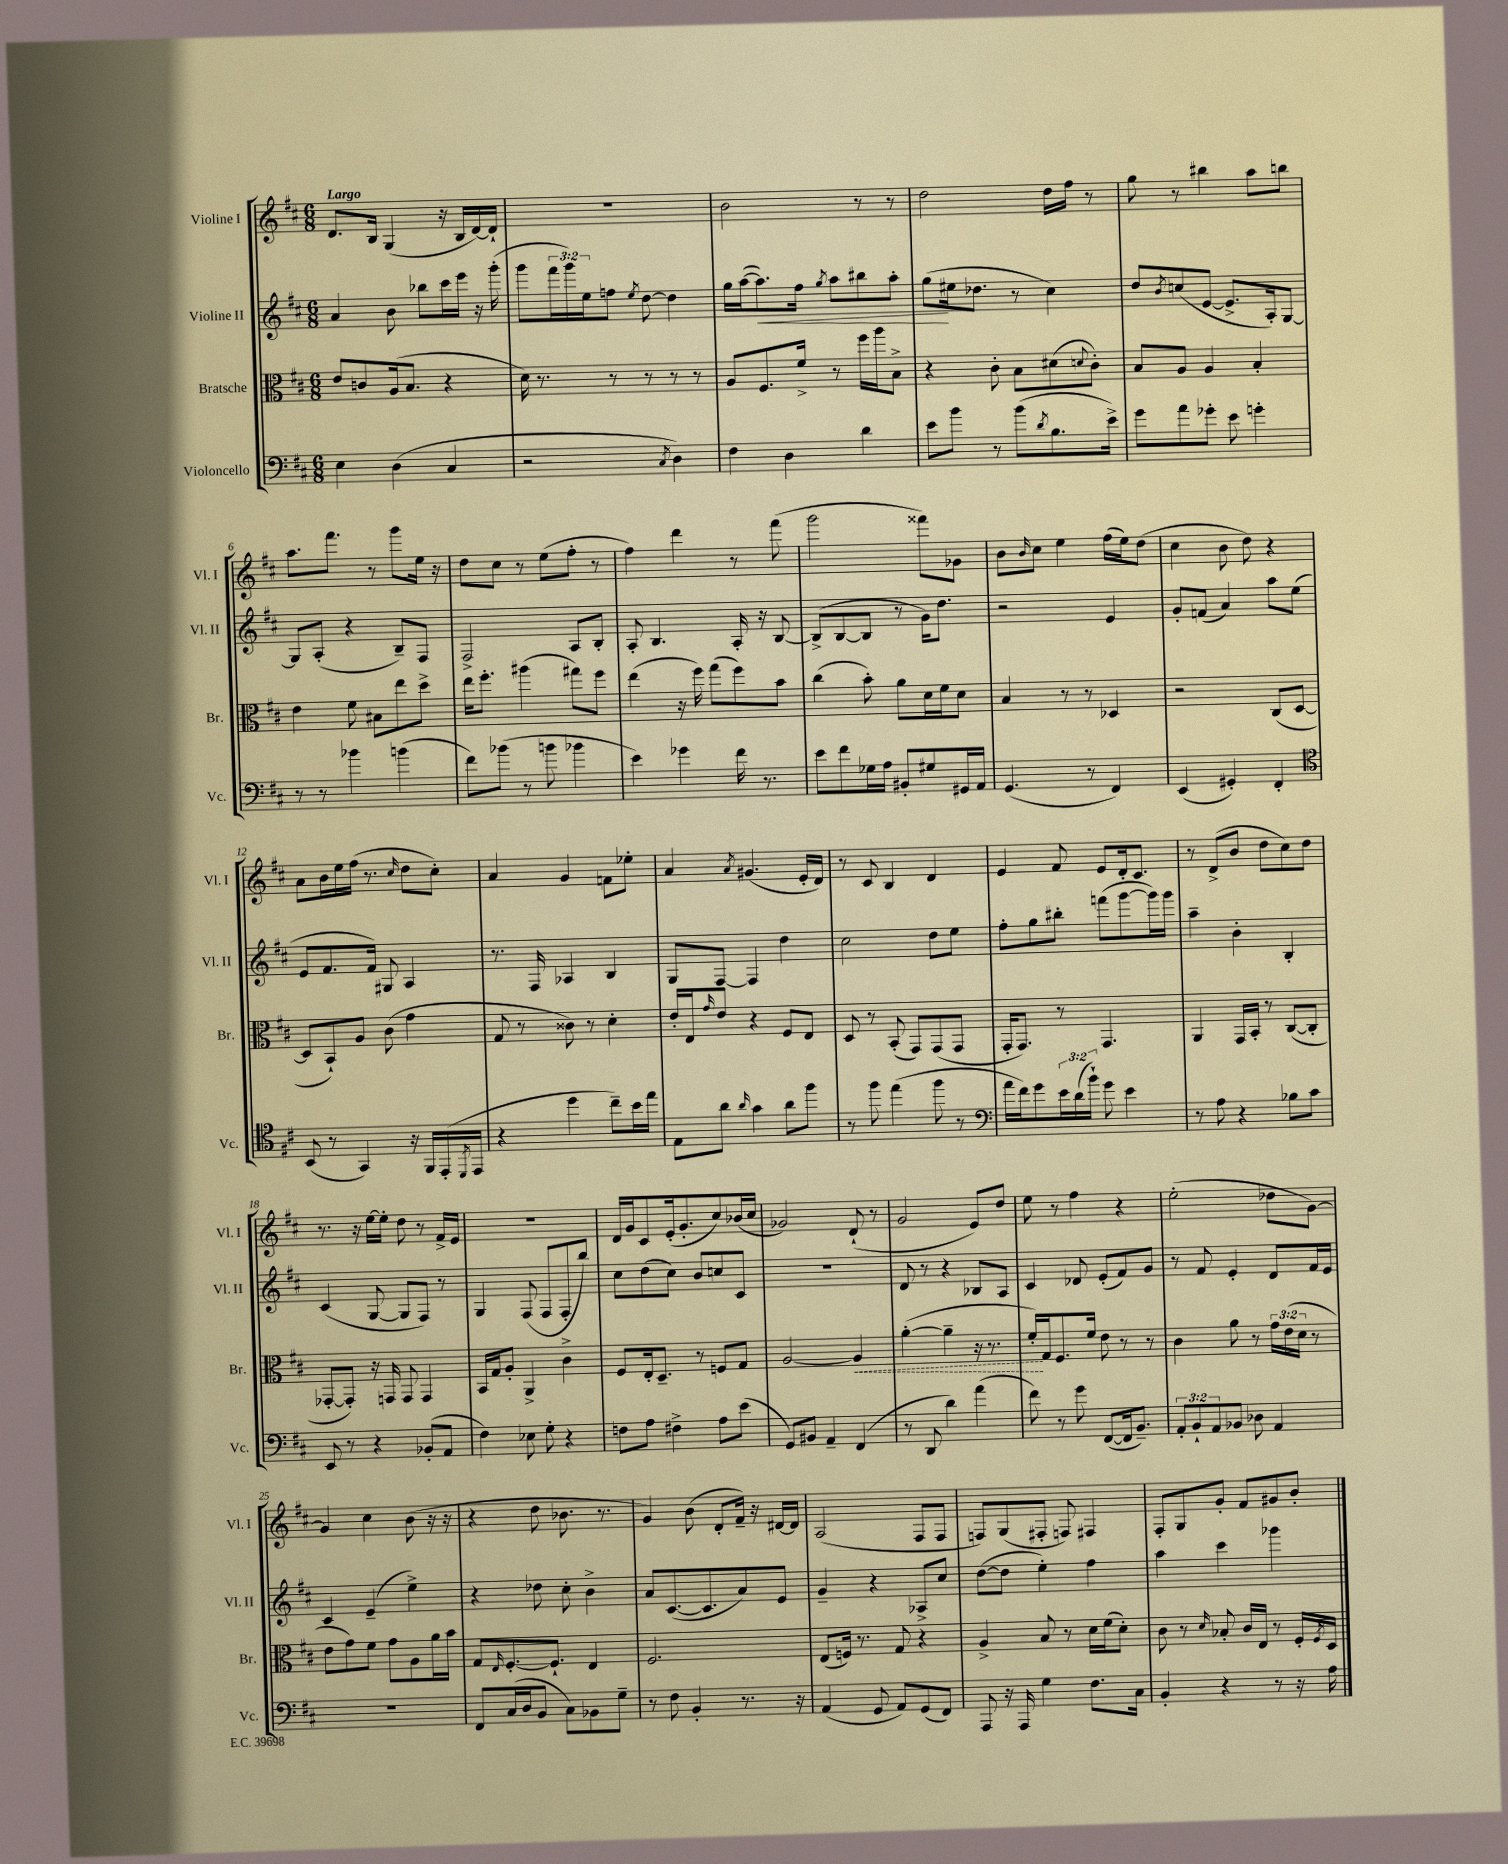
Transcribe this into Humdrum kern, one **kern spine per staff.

**kern	**kern	**kern	**kern
*staff4	*staff3	*staff2	*staff1
*clefF4	*clefC3	*clefG2	*clefG2
*k[f#c#]	*k[f#c#]	*k[f#c#]	*k[f#c#]
*M6/8	*M6/8	*M6/8	*M6/8
4E\	8e/L	4a/	8.d/L
.	8c/	.	.
.	.	.	16B/Jk
(4D\	(16A/k	8b\	(4G/
.	8.B/J	.	.
.	.	8bb-\L	.
4C#/	4r	16ccc#\L	16r
.	.	16eee\JJ	16B/LL
.	.	16r	[16d/)
.	.	(16ggg'\	16d`/]JJ
=	=	=	=
2r	16d\)	8ggg\L	2.r
.	8.r	.	.
.	.	24fff#\L	.
.	.	24ggg\)	.
.	.	24ee\J	.
.	8r	8ff\J	.
.	.	8qee/	.
.	8r	[8dd\	.
8qC#/	.	.	.
4D\)	8r	4dd\]	.
.	8r	.	.
=	=	=	=
4F#\	8A/L	16gg\LL	2b\
.	.	([16aa\J	.
.	8.F#/	8.aa\])	.
4D\	.	.	.
.	16f#^/Jk	16ff#\Jk	.
.	.	8qgg/	.
.	8r	8aa\L	.
4d\	16ff#\LL	8bb#\	8r
.	16aa\J	.	.
.	8B^\J	8aa'\J	8r
=	=	=	=
8e\L	4r	(8gg\L	2dd\
8b\J	.	16ee#\k	.
.	.	8.dd-\J	.
8r	8c#'\	.	.
(8b\L	8B\L	8r	.
8qd/	.	.	.
8.B\	(8d#\	4cc#\)	16dd\LL
.	.	.	16ff#\JJ
.	8qqd/	.	.
.	8c#'\J)	.	8r
16e^\Jk)	.	.	.
=	=	=	=
8g\L	8B/L	8dd/L	8gg\
.	.	8qb/	.
8a\	8A/J	(8cc/	8r
8g-'\J	4A/	[8e/J	4bb#\
8e\	.	8.e^/]L	.
4g'\	4B'/	.	8aa\L
.	.	16A'/k)	.
.	.	[8G/J	8bb\J
=	=	=	=
8r	4e\	8G/]L	8.aa\L
8r	.	(8A'/J	.
.	.	.	8.fff#\J
4b-\	8f#\	4r	.
.	8B#\L	.	8r
(4b\	8ee\	8B~/L)	8ggg\L
.	8dd^\J	8F#/J	16ee\Jk
.	.	.	16r
=	=	=	=
8f#\L)	16ee\LK	2F#^/	8dd\L
.	8.ff#'\J	.	.
(8b-\J	.	.	8cc#\J
8r	(4aa#\	.	8r
8b\	.	.	(8ee\L
4b-\	8gg#\L)	8A/L	8ff#'\J
.	8ff#\J	8B'/J	8r
=	=	=	=
4e\)	(4ee\	8A'/	4ff#\)
.	.	4.B/	.
4g-\	16r	.	4ddd\
.	16ff#\)	.	.
.	(8gg\L	.	.
16f#\	8ff#\)	16A'/	8r
8.r	.	16r	.
.	8b\J	[8B/	(8fff#\
=	=	=	=
8e\L	(4cc#\	(8B^/]L	2ggg\
8f#\	.	[8B/	.
16G-\L	8b'\)	8B/]J	.
16A\JJ	.	.	.
8BB#'/L	8a\L	8r	.
8G#/	16d\L	16g\LK)	8fff##\L)
.	16f#\J	8.dd\J	.
16GG#/L	8d\J	.	8g-\J
16AA/JJ	.	.	.
=	=	=	=
(4.GG/	4B/	2r	8b\L
.	.	.	16qqb/
.	.	.	8cc#\J
.	8r	.	4ee\
8r	8r	.	.
4FF#/)	4D-/	4e/	(16ff#\LL
.	.	.	16ee\J)
.	.	.	(8dd\J
=	=	=	=
(4EE/	2r	8g'/L	4cc#\
.	.	(8f/J	.
4GG#'/)	.	4a/)	8b\
.	.	.	8dd\)
4FF#'/	(8C#/L	8aa\L	4r
.	[8D/J	(8ee\J	.
=	=	=	=
*clefC4	*	*	*
(8BB/	8D/]L	8e/L	8a\L
8r	8BB`/)	8.f#/	16b\L
.	.	.	16ee\
4GG/)	8A/J	.	(16ff#\JJ
.	.	16f#/Jk)	8.r
.	(8c#\	8G#/	.
.	.	.	16qqcc#/
16r	4g\	4A/	8dd\L
16FF#/LL	.	.	.
(16EE'/	.	.	8cc#'\J)
8qDD/	.	.	.
16EE/JJ	.	.	.
=	=	=	=
4r	8G/	8.r	4a/
.	8r	.	.
.	.	16F#/	.
4dd\	8c##\)	4A-/	4g/
.	8r	.	.
8cc#~\L)	4d'\	4B/	8f\L
16b\L	.	.	8ee-'\J
16ee\JJ	.	.	.
=	=	=	=
8E\L	16e'/LL	8G/L	4a/
.	16E/J	.	.
.	16qqg/	.	.
8a\J	8e/J	[8F#/J	.
16qqa/	.	.	8qa/
4g\	4r	4F#/]	(4.g#/
8a\L	8F#/L	4dd\	.
8ff#\J	8E/J	.	16e'/LL
.	.	.	16d/JJ)
=	=	=	=
8r	8D/	2cc#\	8r
8ff#\	8r	.	8c#/
(4ee\	(8BB'/	.	4B/
.	8GG/L)	.	.
8ff#\	(8GG/	8dd\L	4d/
8r	8GG/J	8ee\J	.
=	=	=	=
*clefF4	*	*	*
16a\LL	16GG'/LK	8ff#'\L	4e/
16f#\J)	8.GG/J)	.	.
8g\	.	8gg\	.
24e\L	8r	8bb#'\J	8f#/
(24d\	.	.	.
24b`\JJ)	.	.	.
8g\	4.GG/	(8fff\L	8e/L
4e\	.	[8ggg\	16d'/k
.	.	.	8.c#/J
.	.	16ggg\]L)	.
.	.	16ggg\JJ	.
=	=	=	=
8r	4AA/	4aa~\	8r
8A\	.	.	(8d^/L
4r	16GG/LL	4b'\	8b/J
.	16BB'/JJ	.	.
.	8r	.	8dd\L
8B-\L	([8C#/L	4B'/	8cc#\)
8c#\J	8C#'/]J	.	8dd\J
=	=	=	=
8EE/	[8GG-'/L	(4c#/	8.r
8r	8GG-'/]J)	.	.
.	.	.	16r
4r	16r	[8G/	[16ee\LL
.	16GG/	.	16ee'\]JJ
.	8GG/	8G/]L	8dd\
(8BB-'/L	4GG/	8F#/J)	8r
8AA/J	.	8r	16f#^/LL
.	.	.	16e/JJ
=	=	=	=
4F#\)	16BB/LL	4G/	2.r
.	16G/J	.	.
.	8A'/J	.	.
8E-\	4AA^/	(8F#/	.
8G'\	.	8F#/L	.
4r	4c#^\	8F#'/	.
.	.	8bb/J)	.
=	=	=	=
8F\L	8F#/L	8cc#\L	16d/LL
.	.	.	16g/J
8A\J	16E'/k	(8dd\	8c#/
.	8.D~/J	.	.
4F#^\	.	8cc#\J)	(16e'/k
.	.	.	8.g'/
.	8r	8b/L	.
8A\L	8F/L	8cc/	8cc#/)
(8e\J	8G/J	8c#/J	(16b-/L
.	.	.	16cc#/JJ
=	=	=	=
8GG/L)	[2A/	2.r	2g-/)
8BB#/J	.	.	.
4AA~/	.	.	.
(4FF#/	4A/]	.	(8d`/
.	.	.	8r
=	=	=	=
8r	([4a'\	8d/	2g/
8DD/	.	8r	.
4d\)	4a~\]	4r	.
(4a\	16r	8B-/L	8e/L)
.	8.r	.	.
.	.	8A/J	8dd/J
=	=	=	=
8f#\)	16f#'/LL)	4c#/	8ee\
.	16G/J	.	.
8r	8.F#/	.	8r
8g\	.	8d-/	4ff#\
.	16f#/Jk	.	.
([8FF#/L	8e\	(8e'/L	.
16FF#/]k	8r	8f#/)	4r
8.BB~/J)	.	.	.
.	8r	8g/J	.
=	=	=	=
12AA'/L	4c#\	8r	(2ee'\
12BB`/	.	.	.
.	.	8f#/	.
12AA/	.	.	.
8BB-/J	8a\	4e'/	.
8D-\	8r	.	.
4AA/	24g\LL	8d/L	8dd-\L
.	(24e\	.	.
.	24d\JJ	.	.
.	8r	16f#/L	[8g\J)
.	.	16e/JJ	.
=	=	=	=
2.r	8e\L	4c#/	4g/]
.	8g\)	.	.
.	8f#\J	(4e~/	4cc#\
.	8g\L	.	.
.	8A\	4ee^\)	(8b\
.	16a\L	.	16r
.	16b\JJ	.	16r
=	=	=	=
8FF#/L	8G/L	4r	4r
.	16qqE/	.	.
(16C#/L	[8.F#'/	.	.
16D/J	.	.	.
8BB/J	.	8dd-\	8dd\
.	8.F#`/]J	.	.
8C#\L)	.	8cc#'\	8.b-\
8BB-\	4E/	4b^\	.
.	.	.	8.r
8G~\J	.	.	.
=	=	=	=
8r	2.F#/	8a/L	4g/)
8F#\	.	([8.c#/	.
4BB'/	.	.	(8b\
.	.	8.c#/]	.
.	.	.	8d'/L
8.r	.	8a/)	16f#~/Jk)
.	.	.	16r
.	.	8e/J	[16d#/LL
16r	.	.	16d#/]JJ
=	=	=	=
(4AA/	(8E/L	4g~/	(2A/
.	16F/Jk)	.	.
.	8.r	.	.
8GG/	.	4r	.
8AA/L)	8G/	.	.
(8GG/	4r	8A-^/L	8F#/L
8FF#/J)	.	8cc#/J	8F#/J
=	=	=	=
8AAA/	4A^/	([8dd\L	8F/L)
16r	.	8dd\]J	(8G/
16AAA/	.	.	.
4G\	8B/	4ee'\)	8F#'/J
.	8r	.	8F/)
8.F#\L	16d\LL	4ff#\	4F#/
.	(16f#\J	.	.
.	8d'\J)	.	.
16C#\Jk	.	.	.
=	=	=	=
4BB'/	8c#\	4aa\	8F#'/L
.	8r	.	8G/
.	16qqd/	.	.
4r	8B-'/	4ccc#\	8g'/J
.	16c#/LL	.	8f#/L
.	16E/JJ	.	.
8r	8r	4ggg-\	8g#/
16r	16F#'/LL	.	8b'/J
.	8qF#/	.	.
16A\	16D/JJ	.	.
==	==	==	==
*-	*-	*-	*-
